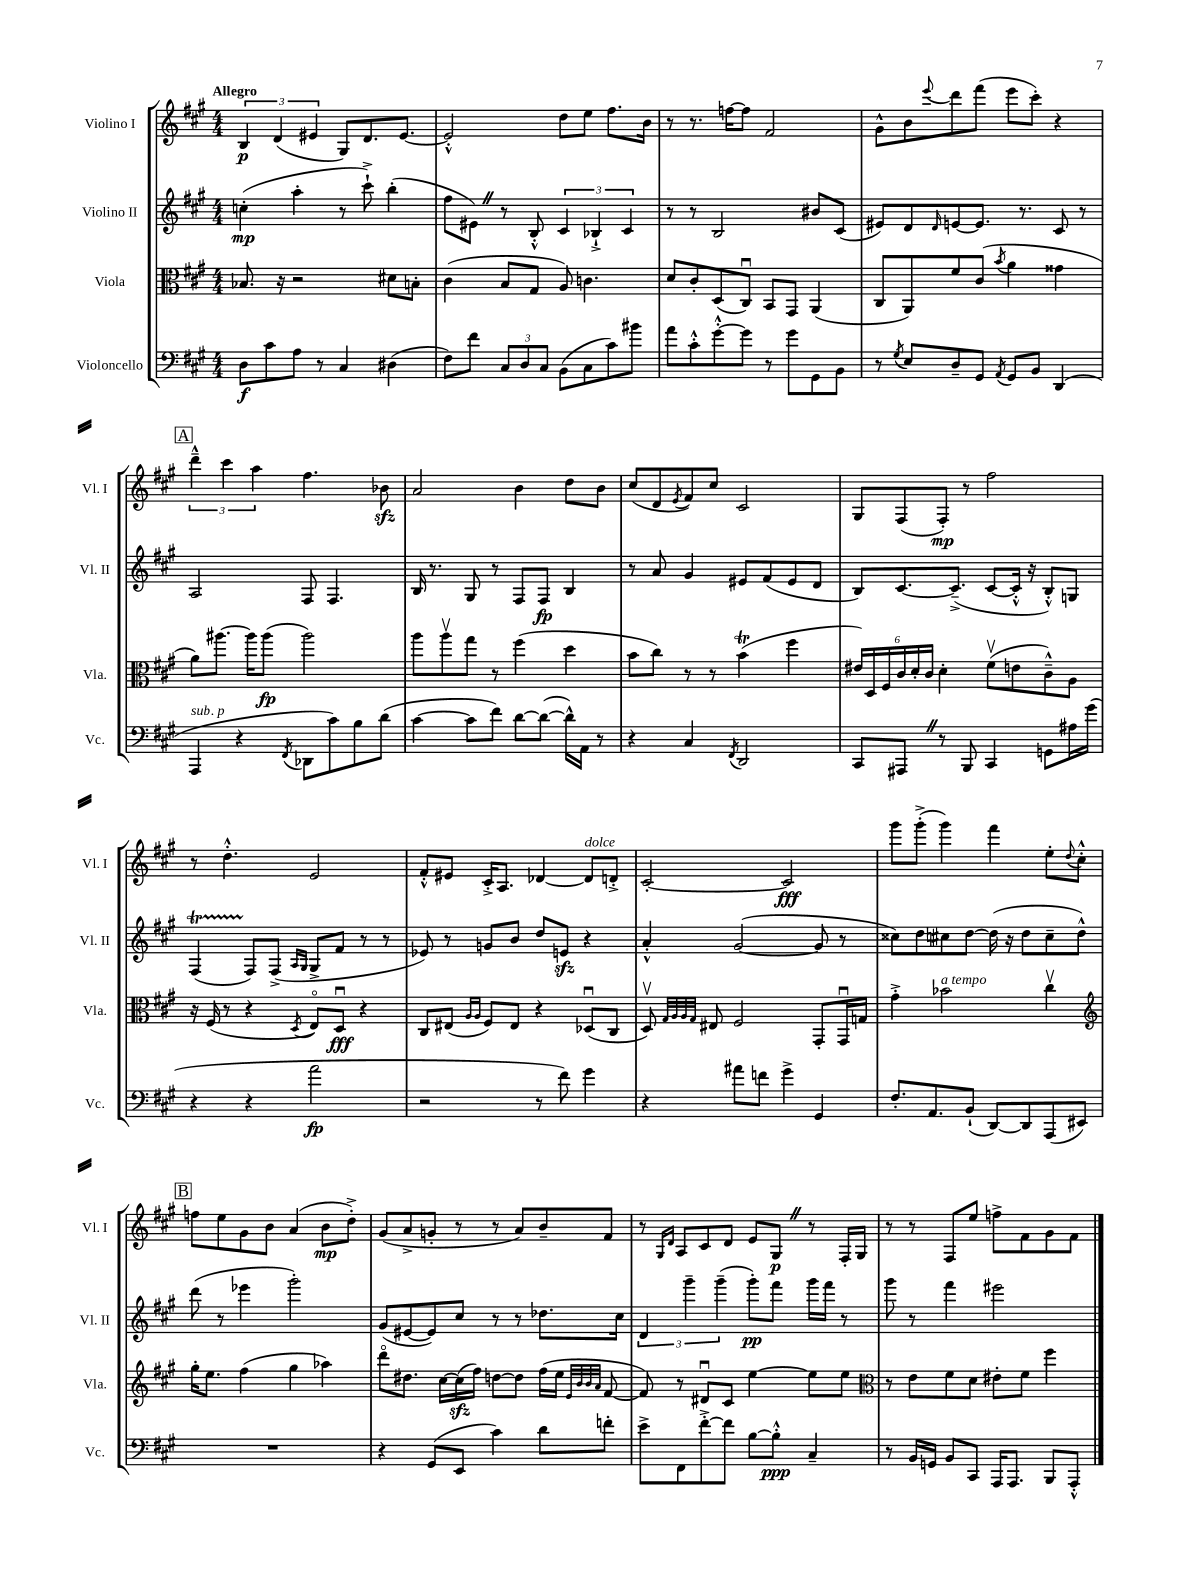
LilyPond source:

<<
\new StaffGroup <<
\new Staff = "s0" \with { instrumentName = "Violino I" shortInstrumentName = "Vl. I" } {
    \clef treble \key a \major \numericTimeSignature \time 4/4 \tempo "Allegro"
    \tuplet 3/2 { b4\p d'4( eis'4 } gis8) d'8. eis'8.~ |
    eis'2-.-^ d''8 e''8 fis''8. b'16 |
    r8 r8. f''16~ f''8 fis'2 |
    gis'8-^ b'8 \appoggiatura { e'''8 } d'''8 fis'''8( e'''8 cis'''8-.) r4 |
    \mark \markup { \box "A" } \tuplet 3/2 { d'''4---^ cis'''4 a''4 } fis''4. bes'8\sfz |
    a'2 b'4 d''8 b'8 |
    cis''8( d'8 \acciaccatura { e'8 } fis'8) cis''8 cis'2 |
    gis8 fis8( fis8-.\mp) r8 fis''2 |
    r8 d''4.-.-^ e'2 |
    fis'8-.-^ eis'8 cis'16-.-> a8. des'4~ des'8^\markup { \italic "dolce" } d'8-.-> |
    cis'2~-. cis'2\fff |
    gis'''8 gis'''8-.->( gis'''4) fis'''4 e''8-. \appoggiatura { d''8 } cis''8-.-^ |
    \mark \markup { \box "B" } f''8 e''8 gis'8 b'8 a'4( b'8\mp d''8-.->) |
    gis'8( a'8-> g'8-. r8 r8 a'8) b'8-- fis'8 |
    r8 \grace { gis16 d'16 } a8 cis'8 d'8 e'8 gis8\p \once \override BreathingSign.text = \markup { \musicglyph "scripts.caesura.straight" } \breathe r8 fis16-. gis16 |
    r8 r8 fis8 e''8 f''8-> fis'8 gis'8 fis'8 \bar "|." |
}
\new Staff = "s1" \with { instrumentName = "Violino II" shortInstrumentName = "Vl. II" } {
    \clef treble \key a \major \numericTimeSignature \time 4/4
    c''4-.\mp( a''4-. r8 cis'''8-!->) b''4-.( |
    fis''8 eis'8) \once \override BreathingSign.text = \markup { \musicglyph "scripts.caesura.straight" } \breathe r8 b8-.-^ \tuplet 3/2 { cis'4 bes4-!-> cis'4 } |
    r8 r8 b2 bis'8 cis'8( |
    eis'8) d'8 \grace { d'16 } e'8~ e'8. r8. cis'8 r8 |
    \mark \markup { \box "A" } a2 fis8 fis4. |
    b16 r8. gis8 r8 fis8 fis8\fp b4 |
    r8 a'8 gis'4 eis'8 fis'8( eis'8 d'8 |
    b8) cis'8.~ cis'8.--->( cis'8~ cis'16-.-^ r16 b8-.-^) g8 |
    fis4\startTrillSpan( fis8\stopTrillSpan) fis8->( \grace { a16 gis16 } gis8-> fis'8 r8 r8 |
    ees'8) r8 g'8 b'8 d''8 e'8\sfz r4 |
    a'4-.-^ gis'2~( gis'8 r8 |
    cisis''8) d''8 cis''8 d''8~ d''16( r16 d''8 cis''8-- d''8-^) |
    \mark \markup { \box "B" } d'''8( r8 ees'''4 gis'''2-.) |
    gis'8( eis'8~ eis'8) cis''8 r8 r8 des''8. cis''16 |
    \tuplet 3/2 { d'4 gis'''4-- gis'''4--( } gis'''8-.\pp) fis'''8 gis'''16 fis'''16 r8 |
    gis'''8 r8 fis'''4 eis'''2 \bar "|." |
}
\new Staff = "s2" \with { instrumentName = "Viola" shortInstrumentName = "Vla." } {
    \clef alto \key a \major \numericTimeSignature \time 4/4
    bes8. r16 r2 dis'8 b8-. |
    cis'4( b8 gis8 a8) c'4. |
    d'8 cis'8-. d8( cis8\downbow) b,8 gis,8 a,4( |
    cis8 a,8) fis'8 cis'8( \acciaccatura { b'8 } a'4 gisis'4 |
    \mark \markup { \box "A" } a'8) ais''8.~ ais''16 ais''8\fp( ais''2) |
    a''8 a''8\upbow gis''8 r8 fis''4( d''4 |
    b'8 cis''8) r8 r8 b'4\trill( fis''4 |
    \tuplet 6/4 { eis'16) d16 fis16 cis'16 d'16-. cis'16 } d'4-. fis'8\upbow( e'8 cis'8---^) a8 |
    r16 fis16( r8 r4 \acciaccatura { d8 } e8\flageolet) d8\downbow\fff r4 |
    cis8 eis8( \grace { a16 a16 } fis8) eis8 r4 des8\downbow( cis8 |
    d8\upbow) \grace { gis32 a32 a32 gis32 } eis8 fis2 gis,8-. gis,16\downbow g16 |
    gis'4-.-> bes'2^\markup { \italic "a tempo" } cis''4\upbow |
    \mark \markup { \box "B" } \clef treble gis''16-. e''8. fis''4( gis''4 aes''4) |
    d'''8\flageolet dis''8. cis''16~ cis''16\sfz( fis''16) d''8~ d''8 fis''16( e''16 \grace { e'32 b'32 b'32 a'32 } fis'8~ |
    fis'8) r8 dis'8\downbow cis'8 e''4~ e''8 e''8 |
    \clef alto r8 e'8 fis'8 d'8 eis'8-. fis'8 fis''4 \bar "|." |
}
\new Staff = "s3" \with { instrumentName = "Violoncello" shortInstrumentName = "Vc." } {
    \clef bass \key a \major \numericTimeSignature \time 4/4
    d8\f cis'8 a8 r8 cis4 dis4( |
    fis8) fis'8 \tuplet 3/2 { cis8 d8 cis8 } b,8( cis8 cis'8) bis'8 |
    a'8 cis'8-.-^ gis'8~-.-^ gis'8 r8 gis'8 gis,8 b,8 |
    r8 \acciaccatura { gis8 } e8 d8-- gis,8 \acciaccatura { a,8 } gis,8 b,8 d,4( |
    \mark \markup { \box "A" } a,,4^\markup { \italic "sub. p" } r4 \acciaccatura { fis,8 } des,8 cis'8) b8 d'8( |
    cis'4~ cis'8 fis'8) d'8~ d'8~( d'16-^) a,16 r8 |
    r4 cis4 \acciaccatura { fis,8 } d,2 |
    cis,8 ais,,8 \once \override BreathingSign.text = \markup { \musicglyph "scripts.caesura.straight" } \breathe r8 b,,8 cis,4 g,8 ais16 gis'16( |
    r4 r4 a'2\fp |
    r2 r8 fis'8) gis'4 |
    r4 ais'8 f'8 gis'4-> gis,4 |
    fis8.-. a,8. b,8-!( d,8~) d,8 a,,8( eis,8) |
    \mark \markup { \box "B" } R1 |
    r4 gis,8( e,8 cis'4) d'8 f'8-. |
    e'8-> fis,8 fis'8~-.-> fis'8 b8~ b8-.-^\ppp cis4-- |
    r8 b,16 g,16 b,8 cis,8 a,,16 a,,8. b,,8 a,,8-.-^ \bar "|." |
}
>>
>>
\layout { \context { \Score \remove "Bar_number_engraver" } }
